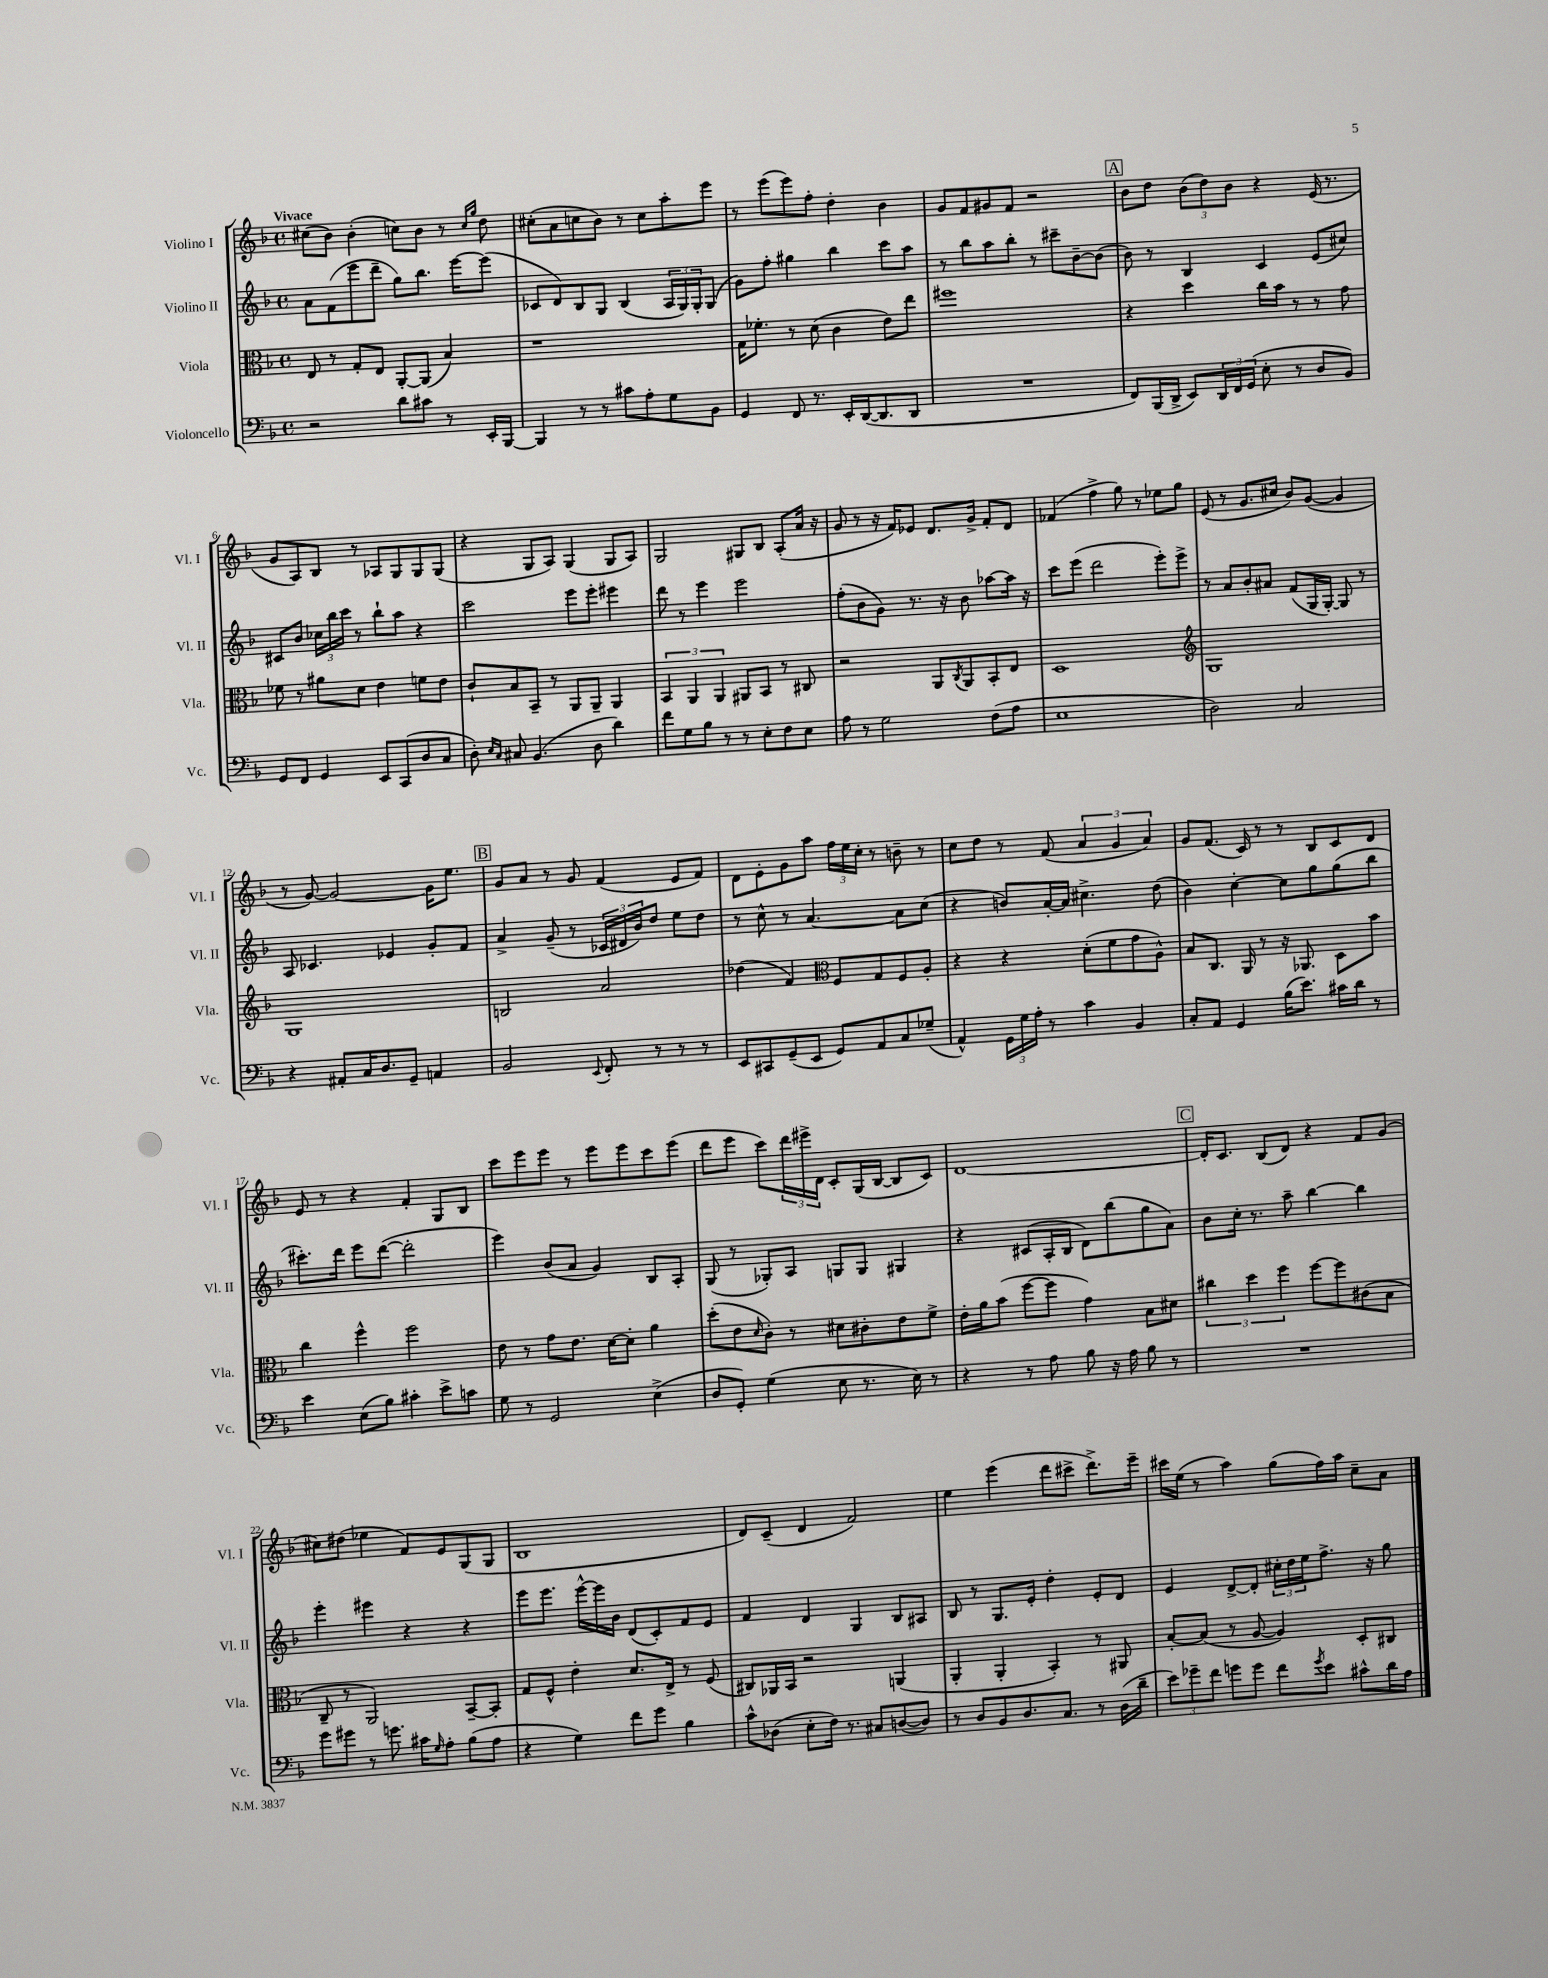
<<
\new StaffGroup <<
\new Staff = "s0" \with { instrumentName = "Violino I" shortInstrumentName = "Vl. I" } {
    \clef treble \key f \major \defaultTimeSignature \time 4/4 \tempo "Vivace"
    cis''8( bes'8) bes'4-.( c''8) bes'8 r8 \grace { c''16 g''16 } d''8 |
    cis''8-.( a'8 c''8 bes'8) r8 c''8 a''8-. e'''8 |
    r8 e'''8( e'''8) f''8-. d''4-. bes'4 |
    g'8 f'8 gis'8 f'8 r2 |
    \mark \markup { \box "A" } bes'8 d''8 \tuplet 3/2 { bes'8( d''8) bes'8 } r4 e'16( r8. |
    g'8 a8) bes8 r8 aes8 g8 g8 g8( |
    r4 g8 a8) g4( g8 a8) |
    g2 gis8 bes8 a8-.( a'16 r16 |
    g'8 r8 r16 f'16) ees'8 d'8. g'16-> f'8-. d'8 |
    fes'4( f''4-> g''8) r8 ees''8 g''8 |
    e'8( r8 g'8. cis''16 bes'8) g'8~( g'4 |
    r8 g'8~) g'2~ g'16 e''8. |
    \mark \markup { \box "B" } g'8 a'8 r8 g'8 f'4( e'8 f'8) |
    d'8 e'8-. g'8 a''8 \tuplet 3/2 { f''16 e''16 c''16-. } r8 b'8-- r8 |
    c''8 d''8 r8 f'8( \tuplet 3/2 { a'4 g'4 a'4) } |
    g'8 f'8.( c'16) r8 r8 bes8 c'8 d'8 |
    e'8 r8 r4 f'4-. g8 bes8 |
    c'''8 e'''8 e'''8 r8 e'''8 e'''8 c'''8 e'''8( |
    d'''8 e'''8 c'''8) \tuplet 3/2 { d'''16 eis'''16-> d'16 } c'8-. g16( bes16~ bes8 c'8) |
    d'1~ |
    \mark \markup { \box "C" } d'16-. c'8. bes8( d'8) r4 f'8 g'8( |
    cis''8) dis''8( ees''4 f'8) e'8 g8( g8 |
    bes1 |
    d'8) c'8--( d'4 f'2) |
    e''4 e'''4( d'''8 cis'''8-> d'''8.->) e'''16-- |
    cis'''16 e''16( r8 a''4) g''8( f''16) a''16 c''8-- a'8 \bar "|." |
}
\new Staff = "s1" \with { instrumentName = "Violino II" shortInstrumentName = "Vl. II" } {
    \clef treble \key f \major \defaultTimeSignature \time 4/4
    a'8 f'8( e'''8 d'''8-- g''8) bes''8. e'''16~ e'''8( |
    ces'8 d'8) bes8 g8 bes4( \tuplet 3/2 { a16 g16) g16-. } g8( |
    g'8) f''8-. gis''4 bes''4 c'''8 a''8 |
    r8 bes''8 a''8 bes''8-. r8 cis'''8-- bes'8~-- bes'8( |
    \mark \markup { \box "A" } bes'8) r8 bes4 c'4 e'8( cis''8) |
    cis'8 bes'8 \tuplet 3/2 { ces''16 bes''16 c'''16 } r8 bes''8-! a''8 r4 |
    c'''2 e'''8 e'''8-. eis'''4 |
    d'''8 r8 e'''4 e'''2 |
    f''8-.( bes'8 g'8) r8. r16 bes'8 aes''8~ aes''16 r16 |
    c'''8 e'''8( d'''2 e'''8-.) e'''8-> |
    r8 a'8 bes'8-. ais'8 f'8( g16 g16~-.) g8 r8 |
    a8 ces'4. ees'4 g'8-. f'8 |
    \mark \markup { \box "B" } a'4-> g'8--( r8 \tuplet 3/2 { ces'16 dis'16 bes'16) } d''8 e''8 d''8 |
    r8 c''8-^ r8 a'4.~ a'8 c''8( |
    r4 b'8) a'16~-. a'16 cis''4.-> d''8( |
    bes'4) c''4~-. c''8 g''8 g''8( bes''8 |
    cis'''8.-.) d'''16 e'''8 d'''8~( d'''2-. |
    e'''4) bes'8( a'8 g'4) bes8 a8-. |
    g8( r8 ges8-.) a8 g8 g8 gis4 |
    r4 cis'8( a16-. bes16 d'8) bes''8( g''8 a'8) |
    \mark \markup { \box "C" } bes'8 c''16-. r8. a''8-- bes''4~ bes''4 |
    e'''4-. eis'''4 r4 r4 |
    e'''8 e'''8. e'''16~-^ e'''16 bes'16 d'8( c'8-.) f'8 e'8 |
    f'4 d'4 g4 bes8 ais8 |
    bes8 r8 g8. e'16-. d''4-. e'8-. d'8 |
    e'4 d'8~-> d'8-. \tuplet 3/2 { cis''16-. d''16 e''16 } f''8.-> r16 g''8 \bar "|." |
}
\new Staff = "s2" \with { instrumentName = "Viola" shortInstrumentName = "Vla." } {
    \clef alto \key f \major \defaultTimeSignature \time 4/4
    e8 r8 g8-. e8 a,8~-. a,8( bes4) |
    r1 |
    g16 fes'8.-. r8 d'8( c'4 e'8) e''8 |
    fis''1 |
    \mark \markup { \box "A" } r4 d''4 c''16 bes'16 r8 r8 g'8 |
    fes'8 r8 ais'8 d'8 e'4 f'8 e'8 |
    c'8-! bes8 bes,8-- r8 a,8 a,8-- a,4 |
    \tuplet 3/2 { bes,4 a,4 a,4 } ais,8 bes,8 r8 cis8 |
    r2 a,8 \acciaccatura { c8 } a,8 bes,8-. e8 |
    d1 |
    \clef treble g1 |
    g1 |
    \mark \markup { \box "B" } b2 a'2 |
    des''4( f'4) \clef alto f8 g8 f8 a8-. |
    r4 r4 d'8-.( f'8 g'8 a8-^) |
    bes8 c8. a,16 r8 r16 aes,8. d8 bes'8 |
    c''4 f''4-^ f''2 |
    e'8 r8 g'8 e'8. d'16~ d'8-. a'4 |
    d''8-.( e'8 \grace { d'16 } c'8-.) r8 dis'8 cis'8-. e'8 f'8-> |
    e'16-. a'16 bes'8( f''8~ f''8 g'4) bes8 dis'8 |
    \mark \markup { \box "C" } \tuplet 3/2 { cis''4 d''4 f''4 } f''8~ f''8 cis'8( bes8 |
    c8-- r8 a,2) bes,8~-- bes,8-. |
    g8 f8-^ e'4-. d'8. e16-> r8 f8( |
    cis8) aes,16 bes,16 r2 a,4( |
    a,4-. a,4-. bes,4-.) r8 ais,8 |
    bes8~-. bes8( r8 a8~ a4) d8-. cis8 \bar "|." |
}
\new Staff = "s3" \with { instrumentName = "Violoncello" shortInstrumentName = "Vc." } {
    \clef bass \key f \major \defaultTimeSignature \time 4/4
    r2 d'8 cis'8 r8 e,16-. bes,,16~ |
    bes,,4 r8 r8 cis'8 a8-. g8 bes,8 |
    g,4 f,8 r8. e,16-. d,16~( d,8. d,8 |
    R1 |
    \mark \markup { \box "A" } f,8) bes,,16( d,16-> e,8) \tuplet 3/2 { d,16 f,16 g,16( } e8-. r8 d8 bes,8) |
    g,8 f,8 g,4 e,8 c,8( d8 c8 |
    d8-.) \grace { e16 c16 } cis8 bes,4.( d8 d'4) |
    f'8 g8 bes8 r8 r8 e8-. f8 e8 |
    a8 r8 g2 f8( a8 |
    e1 |
    d2) c2 |
    r4 ais,8-. c16 d8. g,8-- a,4 |
    \mark \markup { \box "B" } bes,2 \appoggiatura { e,8 } f,8-. r8 r8 r8 |
    e,8 cis,8 g,8--( e,8 g,8) a,8 c8 ges8--( |
    a,4-^) \tuplet 3/2 { g,16 g16 a16-. } r8 c'4 bes,4 |
    c8-. a,8 g,4 bes16( e'8.) cis'16 d'16 r8 |
    e'4 e8( bes8) cis'4-. e'8-> c'8 |
    g8 r8 g,2 e4->( |
    d8 g,8-.) g4( e8 r8. e16) r8 |
    r4 r8 a8 bes8 r16 a16 bes8 r8 |
    \mark \markup { \box "C" } R1 |
    g'8 gis'8 r8 g'8. cis'16 \grace { g16 } a8-. bes8( a8 |
    r4 g4) f'8 g'8 bes4 |
    c'8-^ des8( e8-. f16) r8. cis8 d8~( d8) |
    r8 d8 bes,8 d8. c8. r8 d16( d'16-- |
    \tuplet 3/2 { e'8) ges'8-- f'8 } g'8 g'8 f'8 \acciaccatura { g'8 } e'8 cis'8-^ d'16 a16 \bar "|." |
}
>>
>>
